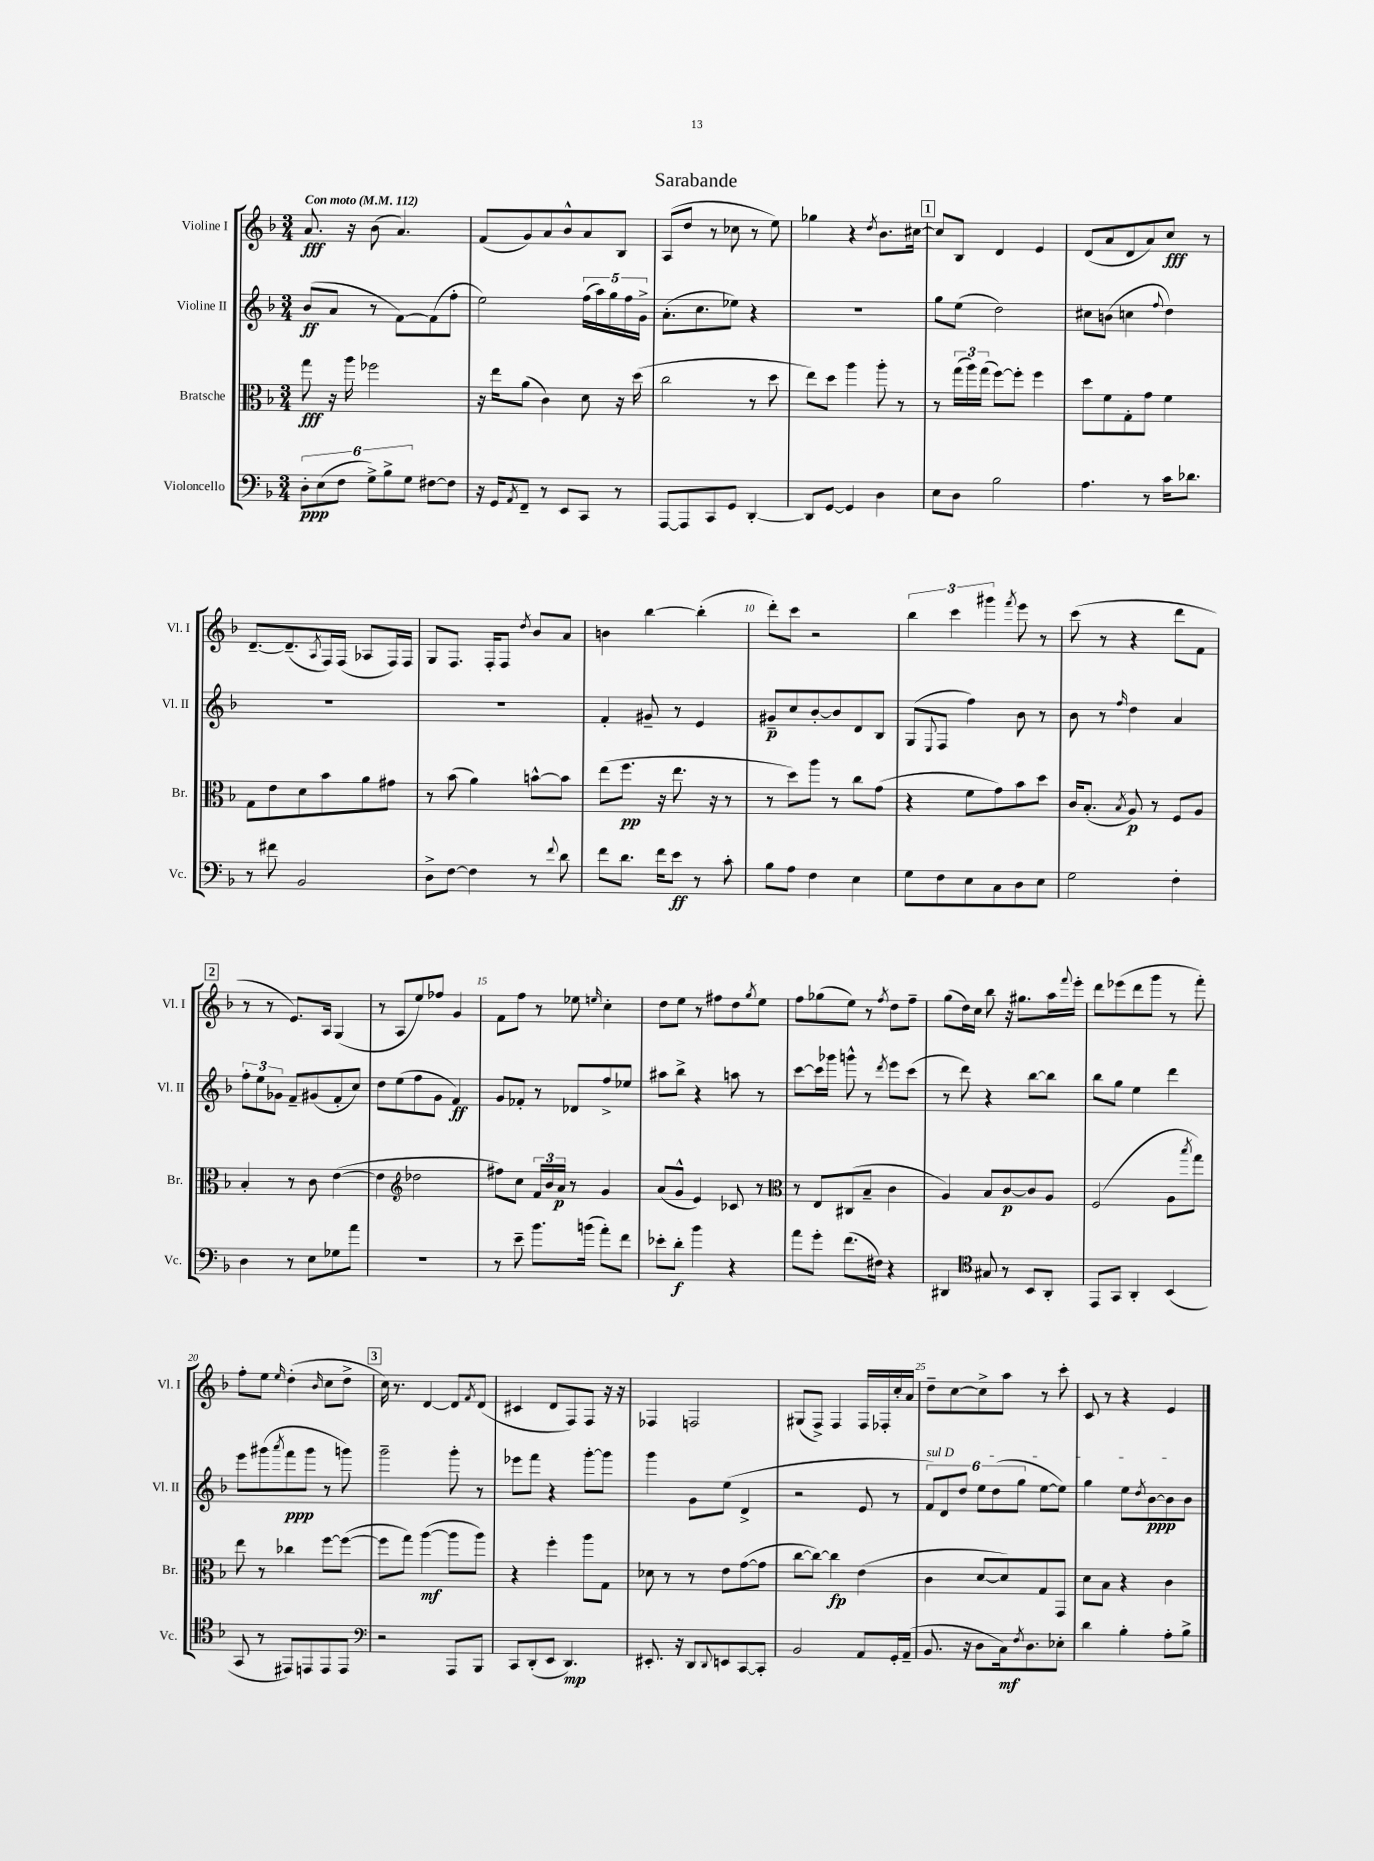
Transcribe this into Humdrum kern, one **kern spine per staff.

**kern	**kern	**kern	**kern
*staff4	*staff3	*staff2	*staff1
*clefF4	*clefC3	*clefG2	*clefG2
*k[b-]	*k[b-]	*k[b-]	*k[b-]
*M3/4	*M3/4	*M3/4	*M3/4
*MM112	*MM112	*MM112	*MM112
12D'	8gg	(8b-	8.a
(12E	.	.	.
.	16r	8a	.
12F	.	.	.
.	16aa	.	16r
12G^)	2ff-	8r	(8b-
12B-^	.	.	.
.	.	[8f)	4.a)
12G	.	.	.
[8F#	.	(8f]	.
8F#]	.	8ff'	.
=	=	=	=
16r	16r	2ee)	(8f
16GG	16ee	.	.
8qAA	.	.	.
8FF~	(8a	.	8g)
8r	4c)	.	8a
8EE	.	.	8b-^^
8CC	8d	(20ff	8a
.	.	20aa)	.
.	.	20gg	.
8r	16r	.	8B-
.	.	20ff	.
.	(16dd	.	.
.	.	20g^	.
=	=	=	=
[8AAA	2cc	(8.a'	(8A
8AAA]	.	.	8dd
.	.	8.cc	.
8CC	.	.	8r
8GG	.	8ee-)	8cc-
[4DD'	8r	4r	8r
.	8dd	.	8ee)
=	=	=	=
8DD]	8ee)	2.r	4gg-
[8GG	8dd	.	.
4GG]	4aa	.	4r
.	.	.	8qdd
4D	8aa'	.	8.b-
.	8r	.	.
.	.	.	[16cc#
=	=	=	=
8E	8r	8gg	8cc#]
8D	(24gg	(8ee	8B-
.	24aa)	.	.
.	(24gg	.	.
2B-	[8ff)	2dd)	4d
.	8ff']	.	.
.	4ff	.	4e
=	=	=	=
4.A	8dd	8cc#	(8d
.	8f	(8b	8a
.	8G'	4cc	8d
8r	8g	.	8a)
.	.	8qqff	.
16c	4f	4dd)	8cc
8.d-	.	.	.
.	.	.	8r
=	=	=	=
8r	8G	2.r	[8.d~
8f#	8e	.	.
.	.	.	(8.d~]
2BB-	8d	.	.
.	.	.	8qA
.	8b-	.	16F)
.	.	.	(16F
.	8a	.	8A-
.	8g#	.	16F)
.	.	.	16F
=	=	=	=
8D^	8r	2.r	8G
[8F	(8b-	.	8.F
4F]	4a)	.	.
.	.	.	16F'
.	.	.	8F
.	.	.	8qdd
8r	[8b^^	.	8b-
8qqf	.	.	.
8d	8b]	.	8a
=	=	=	=
8f	(8ee	4f'	4b
8.d	8.ff	.	.
.	.	8g#~	[4bb-
16f	16r	.	.
8e	8.ee	8r	.
8r	.	4e	(4bb-']
.	16r	.	.
8c'	8r	.	.
=	=	=	=
8B-	8r	8g#~	8ddd')
8A	8dd)	8cc	8ccc
4F	8aa	[8b-'	2r
.	8r	8b-]	.
4E	8cc	8d	.
.	(8g	8B-	.
=	=	=	=
8G	4r	(8G	6bb-
.	.	8qqE	.
8F	.	8F	.
.	.	.	6ccc
8E	8f	4ff)	.
.	.	.	6ggg#
8C	8g)	.	.
.	.	.	8qfff
8D	8b-	8b-	8eee
8E	8dd	8r	8r
=	=	=	=
2G	16c	8b-	(8ccc
.	(8.B-'	.	.
.	.	8r	8r
.	8qB-	16qqff	.
.	8A)	4dd	4r
.	8r	.	.
4F'	8F	4a	8ddd
.	8A	.	8f
=	=	=	=
4D	4B-'	12ff'	8r
.	.	12ee	.
.	.	.	8r
.	.	12g-	.
8r	8r	8f~	8.e)
8E	8c	(8g#	.
.	.	.	16A
8G-	([4e	8f'	(4G
8a	.	8cc)	.
=	=	=	=
2.r	4e]	8dd	8r
.	.	(8ee	8A
*	*clefG2	*	*
.	2dd-	8ff	8ee)
.	.	8g	8ff-
.	.	4f)	4g
=	=	=	=
8r	8ff#)	8g	8f
8e~	8cc	8f-'	8ff
8.b-	24f	8r	8r
.	24b-	.	.
.	24a	.	.
.	8r	8d-	8ee-
(16b	.	.	.
.	.	.	16qqee
8a')	4g	8ff^	4cc'
8f	.	8ee-	.
=	=	=	=
8e-'	(8a	8aa#	8dd
8d'	8g^^	8bb-^	8ee
4b-	4e)	4r	8r
.	.	.	8ff#
4r	8c-	8aa	8dd
.	.	.	8qgg
.	8r	8r	8ee
=	=	=	=
*	*clefC3	*	*
8a	8r	[8ccc	8ff
8g'	8E	16ccc]	(8gg-
.	.	16ggg-	.
(8.f	(8C#	8ggg^^	8ee)
.	8B-~	8r	8r
16F#)	.	.	.
.	.	8qddd	8qff
4r	4c	8eee	8dd
.	.	(8ccc	8ff~
=	=	=	=
4DD#	4A)	8r	(8gg
.	.	8ddd)	16dd)
.	.	.	16cc
*clefC4	*	*	*
8G#	8B-	4r	8bb-
8r	[8c	.	16r
.	.	.	8.gg#
8BB-	8c]	[8bb-	.
8AA'	8A	8bb-]	16aa
.	.	.	8qqfff
.	.	.	16eee'
=	=	=	=
8EE	(2F	8bb-	8ddd
8GG	.	8gg	(8eee-
4AA'	.	4ee	8ddd
.	.	.	8ggg
(4BB-	8A	4ddd	8r
.	8qbb-	.	.
.	8gg)	.	8fff')
=	=	=	=
8GG	8ee	8eee	8ff'
8r	8r	(8ggg#	8ee
.	.	8qaaa	16qqee
8EE#)	4cc-	8fff	(4dd'
8EE	.	8ggg#	.
.	.	.	16qqb-
8EE	[8ff	8r	8cc
8EE	(8ff_	8ggg)	8dd^
=	=	=	=
*clefF4	*	*	*
2r	8ff]	2ggg~	16cc)
.	.	.	8.r
.	8gg)	.	.
.	([4aa	.	[4d
8AAA	8aa]	8ggg'	8d]
.	.	.	8qf
8BBB-	8aa)	8r	(8d
=	=	=	=
8CC	4r	8eee-	4c#
(8DD'	.	8fff	.
8EE	4ff'	4r	8d
4.DD)	.	.	8F)
.	8aa	[8ggg'	8F
.	8G	8ggg]	16r
.	.	.	16r
=	=	=	=
8.EE#'	8d-	4ggg	4F-
.	8r	.	.
16r	.	.	.
8DD	8r	8g	2F
8qqDD	.	.	.
8EE	8e	(8ee	.
[8CC	([8g	4d^	.
8CC']	8g]	.	.
=	=	=	=
2BB-	[8cc	2r	(8G#
.	8cc_)	.	8F^)
.	4cc]	.	4F
8AA	(4e	8e	16F
.	.	.	16F-'
16GG'	.	8r	16cc'
(16AA~	.	.	16a
=	=	=	=
8.BB-	4c	12f)	8dd~
.	.	12d	.
.	.	.	[8cc
.	.	12dd	.
16r	.	.	.
8D	[8d	12ee	8cc^]
.	.	(12dd	.
16C)	8d])	.	8aa
.	.	12gg	.
8qF	.	.	.
8.D	.	.	.
.	8G	[8ee	8r
8E-'	8GG	8ee])	8ccc'
=	=	=	=
4d	8d	4gg	8c
.	8B-	.	8r
4B-'	4r	8ee	4r
.	.	8qdd	.
.	.	[8b-	.
8A'	4c	8b-]	4e
8B-^	.	8b-	.
==	==	==	==
*-	*-	*-	*-
